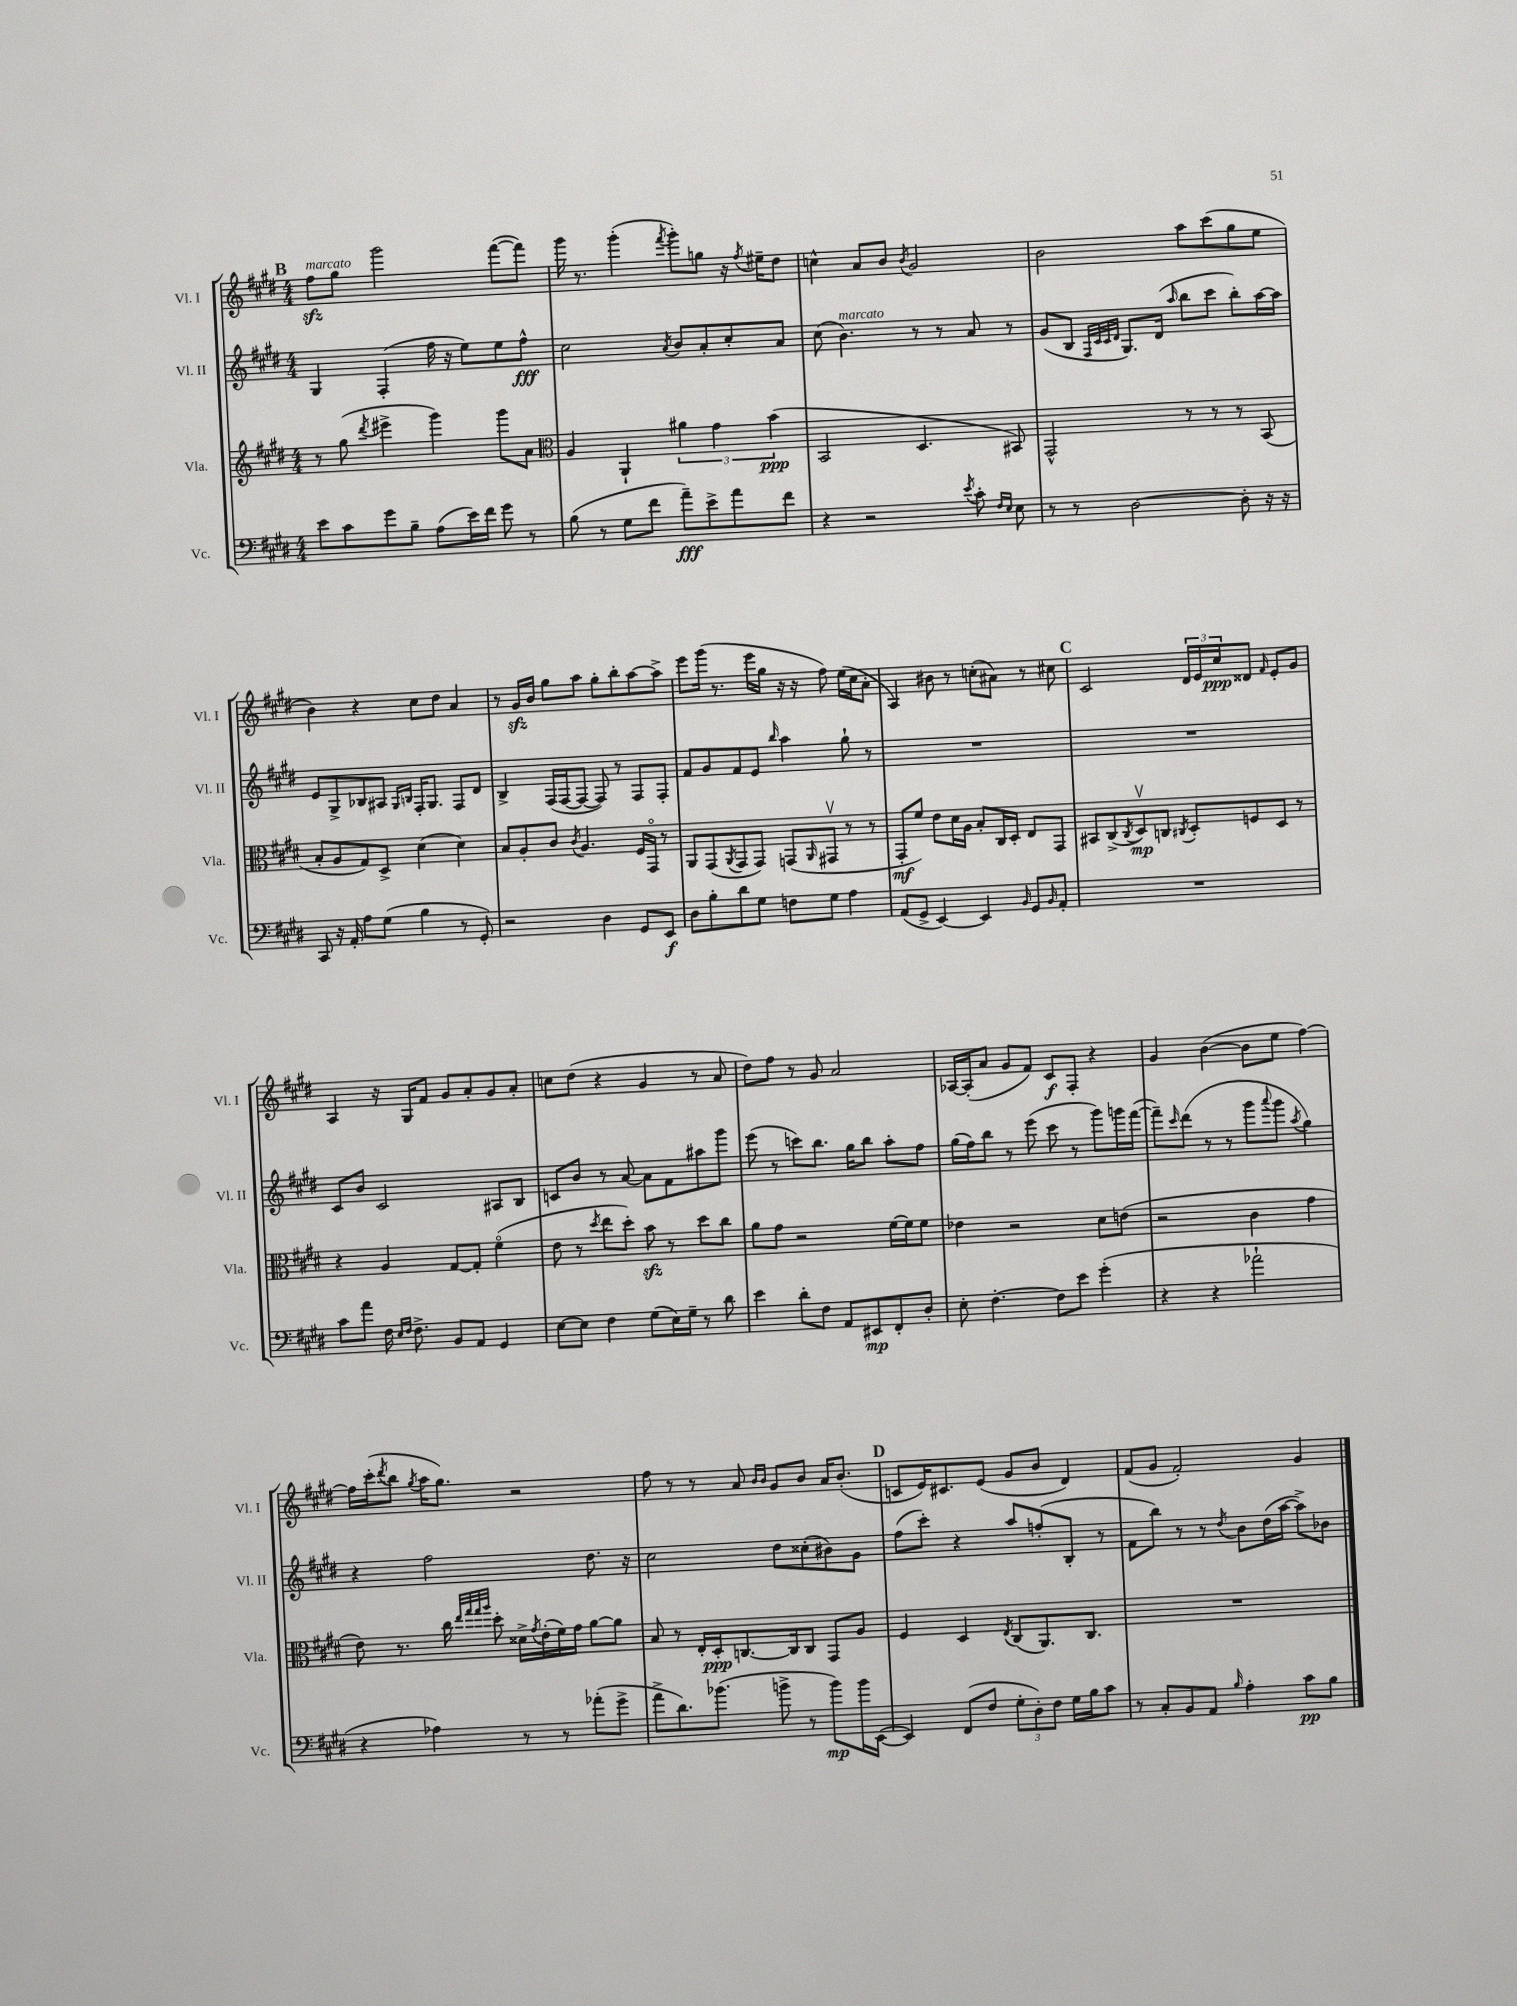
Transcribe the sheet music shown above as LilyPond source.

<<
\new StaffGroup <<
\new Staff = "s0" \with { instrumentName = "Vl. I" shortInstrumentName = "Vl. I" } {
    \clef treble \key e \major \numericTimeSignature \time 4/4
    \mark \markup { \bold "B" } fis''8\sfz^\markup { \italic "marcato" } gis''8 gis'''2 fis'''8~( fis'''8) |
    gis'''16 r8. gis'''4-.( \acciaccatura { fis'''8 } gis'''8-.) g''8 r16 \acciaccatura { fis''8 } eis''16-- dis''8 |
    c''4-^ a'8 b'8 \acciaccatura { b'8 } gis'2 |
    b'2 a''8 cis'''8( gis''8 e''8 |
    b'4) r4 cis''8 dis''8 a'4 |
    r8 gis'16\sfz b'16 gis''8 a''8 gis''8-. b''8-. a''8~ a''8-> |
    e'''8 gis'''16( r8. e'''16 gis''16 r16 r16 fis''8) e''16( cis''16 a'8-. |
    a4) bis'8 r8 c''8-.( ais'8) r8 cis''8 |
    \mark \markup { \bold "C" } cis'2 \tuplet 3/2 { dis'16 e'16 cis''16\ppp } disis'8 \grace { fis'16 } e'8-. gis'8 |
    a4 r16 gis16 fis'8 gis'8 a'8-. gis'8 a'8-. |
    c''8 dis''8( r4 gis'4 r8 a'8 |
    dis''8) fis''8 r8 gis'8 a'2 |
    aes16~ aes16-.( a'8 gis'8 fis'8) cis'8\f fis8-. r4 |
    gis'4 b'4~( b'8 e''8 fis''4~) |
    fis''16 cis'''16-.( \acciaccatura { dis'''8 } b''8 \acciaccatura { gis''8 } a''16 gis''8.) r2 |
    fis''8 r8 r8 a'8 \grace { b'16 b'16 } gis'8 b'8 a'16 b'8.-.( |
    \mark \markup { \bold "D" } c'8 e'16) cis'8. e'8( gis'8 b'8 dis'4) |
    fis'8( gis'8 fis'2-.) gis'4 \bar "|." |
}
\new Staff = "s1" \with { instrumentName = "Vl. II" shortInstrumentName = "Vl. II" } {
    \clef treble \key e \major \numericTimeSignature \time 4/4
    \mark \markup { \bold "B" } gis4 fis4-.( fis''16 r16 e''8) e''8 fis''8-^\fff |
    cis''2 \acciaccatura { a'8 } b'8 a'8-. cis''8-. a'8 |
    cis''8( b'4.^\markup { \italic "marcato" }) r8 r8 a'8 r8 |
    gis'8( b8 \grace { fis32 cis'32 cis'32 dis'32 } gis8.) dis'16( \grace { a''16 } b''8 cis'''8 b''8-.) a''16~ a''16 |
    e'8 gis8-> bes8 ais8 \grace { gis16 b16 } fis16-. gis8. fis8 dis'8 |
    b4-> fis16( fis16~ fis8~ fis8) r8 fis8 fis8-. |
    fis'8 gis'8 fis'8 e'8 \grace { b''16 } a''4 gis''8-! r8 |
    R1 |
    \mark \markup { \bold "C" } R1 |
    cis'8 b'8 cis'2 ais8 b8 |
    c'8 b'8 r8 a'8~ a'8 fis'8 ais''8 gis'''8 |
    e'''8( r8 c'''8) b''8. gis''16 b''8 a''8-. fis''8 |
    gis''16( fis''16) b''8 r8 e'''8( cis'''8 r8 gis'''8) g'''16 fis'''16~( |
    fis'''8--) \grace { cis'''16 } dis'''8( r8 r8 gis'''8 \appoggiatura { a'''8 } gis'''8 \acciaccatura { a''8 } gis''4) |
    r4 fis''2 dis''8. r16 |
    cis''2 dis''8 cisis''8-.( bis'8) gis'8 |
    \mark \markup { \bold "D" } fis''8( cis'''8-.) r4 a''8 f''8-.( b8-. r8 |
    fis'8 b''8) r8 r8 \acciaccatura { dis''8 } b'8 dis''16( a''16~ a''8->) bes'8 \bar "|." |
}
\new Staff = "s2" \with { instrumentName = "Vla." shortInstrumentName = "Vla." } {
    \clef treble \key e \major \numericTimeSignature \time 4/4
    \mark \markup { \bold "B" } r8 gis''8( \acciaccatura { dis'''8 } eis'''4-> gis'''4) gis'''8 a'8 |
    \clef alto a4 a,4-! \tuplet 3/2 { ais'4 gis'4 b'4\ppp( } |
    b,2 dis4. bis,8) |
    gis,2-^ r8 r8 r8 b,8( |
    b8-. a8 gis8) dis8-> dis'4( dis'4) |
    b8 a8-. cis'8 \acciaccatura { cis'8 } a4. fis16 gis,16\flageolet r8 |
    a,8 gis,8( \acciaccatura { a,8 } gis,8 gis,8) g,8( \grace { a,16 } gis,8\upbow r8 r8 |
    gis,8-.\mf fis'8) e'8 dis'16 a16 b8-. cis16 dis16-. e8 gis,8 |
    \mark \markup { \bold "C" } bis,8 cis8->( \acciaccatura { cis8 } dis8\upbow\mp) c8 \acciaccatura { cis8 } dis8-. f8 dis8 r8 |
    r4 a4 gis8~ gis8-. fis'4\flageolet( |
    e'8 r8 \acciaccatura { dis''8 } e''8 dis''8-.) b'8\sfz r8 dis''8 cis''8 |
    a'8 gis'8 r2 fis'16~ fis'16 fis'8 |
    ees'4 r2 dis'8 e'8( |
    r2 cis'4 gis'4 |
    e'8) r8. cis''16 \grace { e''32 gis''32 gis''32 a''32 } dis''8-. disis'16-> \acciaccatura { gis'8 } e'16-.( fis'16) gis'16 a'8~ a'8 |
    b8 r8 e16-. dis16-.\ppp c8.~ c16 c8 gis,8 a8 |
    \mark \markup { \bold "D" } fis4 dis4 \acciaccatura { e8 } cis8( a,8.) cis8. |
    R1 \bar "|." |
}
\new Staff = "s3" \with { instrumentName = "Vc." shortInstrumentName = "Vc." } {
    \clef bass \key e \major \numericTimeSignature \time 4/4
    \mark \markup { \bold "B" } e'8 cis'8 gis'8 b8-- a8( e'16) fis'16 gis'8 r8 |
    b8( r8 gis8 fis'8 a'8--\fff) e'8-> a'8 fis'8 |
    r4 r2 \acciaccatura { e'8 } cis'8-. \grace { fis16 e16 } e8 |
    r8 r8 dis2~ dis8-. r16 r16 |
    cis,8 r16 a,16-. a8 gis8( b4 r8 gis,8-.) |
    r2 dis4 gis,8 e,8\f |
    dis8 b8-. dis'8 gis8 f8 gis8 a4 |
    a,8( gis,8-> e,4~) e,4 \grace { b,16 } gis,8 \grace { b,16 } a,8-. |
    \mark \markup { \bold "C" } R1 |
    cis'8 a'8 fis16 \grace { e16 fis16 } fis8.-> b,8 a,8 gis,4 |
    e8~ e8 fis4 gis8( e16) gis16-- r8 dis'8 |
    e'4 dis'8-. fis8 a,8 eis,8\mp fis,8-. dis8-. |
    e8-. fis4.~-. fis8 e'8 gis'4-.( |
    r4 r4 aes'2-! |
    r4 aes4) r8 r8 aes'8-.( gis'8-> |
    a'8-> dis'8.) bes'8.( b'8-> r8 b'8\mp) b'16 e,16~( |
    \mark \markup { \bold "D" } e,4) fis,8( fis8 \tuplet 3/2 { gis8-. dis8-.) fis8 } gis16 b16 cis'8 |
    r8 cis8-. b,8 a,8 \grace { b16 } a4-. cis'8\pp b8 \bar "|." |
}
>>
>>
\layout { \context { \Score \remove "Bar_number_engraver" } }
